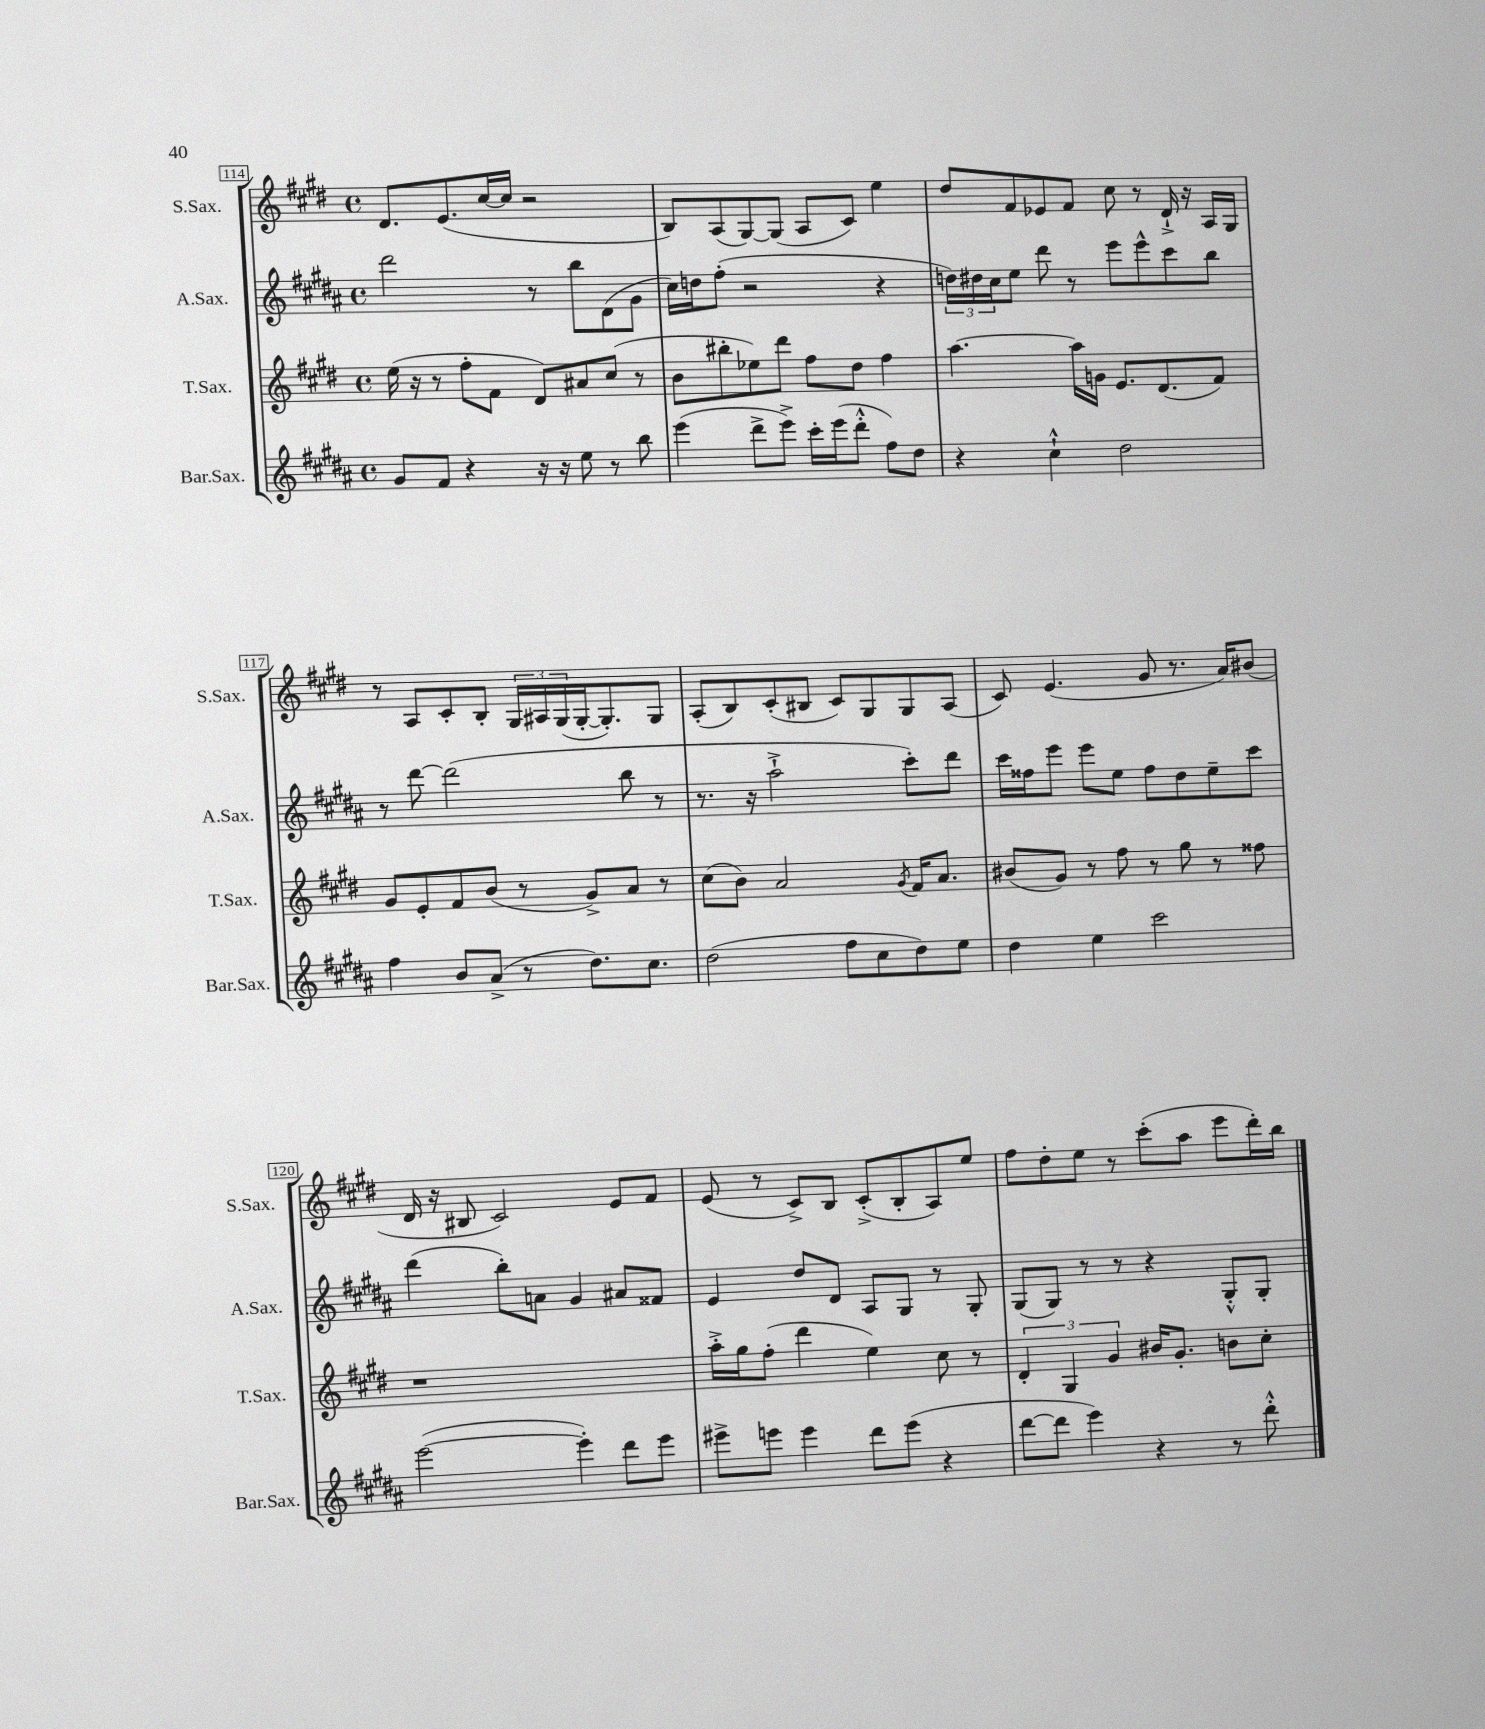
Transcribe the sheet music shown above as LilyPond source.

<<
\new StaffGroup <<
\new Staff = "s0" \with { instrumentName = "S.Sax." shortInstrumentName = "S.Sax." } {
    \clef treble \key e \major \defaultTimeSignature \time 4/4
    dis'8. e'8.( cis''16~ cis''16 r2 |
    b8) a8( gis8~) gis8( a8 cis'8) e''4 |
    dis''8 fis'8 ees'8 fis'8 cis''8 r8 dis'16-!-> r16 a16 gis16 |
    r8 a8 cis'8-. b8-. \tuplet 3/2 { gis16 ais16 gis16( } gis16~-. gis8.-.) gis8 |
    a8-.( b8) cis'8-.( bis8 cis'8) gis8 gis8 a8( |
    cis'8) e'4.( gis'8 r8. a'16) bis'8( |
    dis'16 r16 bis8 cis'2) e'8 fis'8 |
    e'8( r8 cis'8->) b8 cis'8-.->( b8-. a8) e''8 |
    fis''8 dis''8-. e''8 r8 cis'''8-.( a''8 e'''8 dis'''16-.) b''16 \bar "|." |
}
\new Staff = "s1" \with { instrumentName = "A.Sax." shortInstrumentName = "A.Sax." } {
    \clef treble \key b \major \defaultTimeSignature \time 4/4
    dis'''2 r8 b''8 dis'8( gis'8 |
    cis''16) d''16 fis''8-.( r2 r4 |
    \tuplet 3/2 { d''16) dis''16 cis''16 } e''8 dis'''8 r8 e'''8 e'''8-^ cis'''8 b''8 |
    r8 dis'''8~ dis'''2( b''8 r8 |
    r8. r16 ais''2-!-> cis'''8-.) dis'''8 |
    cis'''16 fisis''16 e'''8 e'''8 e''8 fisis''8 dis''8 e''8-- cis'''8 |
    dis'''4( b''8-.) a'8 gis'4 ais'8 fisis'8 |
    e'4 dis''8 dis'8 ais8 gis8 r8 gis8-. |
    gis8( gis8) r8 r8 r4 gis8-.-^ gis8-. \bar "|." |
}
\new Staff = "s2" \with { instrumentName = "T.Sax." shortInstrumentName = "T.Sax." } {
    \clef treble \key e \major \defaultTimeSignature \time 4/4
    e''16( r16 r8 fis''8-. fis'8 dis'8) ais'8 cis''8( r8 |
    b'8 bis''8-. ees''8) dis'''8 fis''8 dis''8 fis''4 |
    a''4.~ a''16 g'16 e'8. dis'8.( fis'8) |
    gis'8 e'8-. fis'8 b'8( r8 gis'8->) a'8 r8 |
    cis''8( b'8) a'2 \acciaccatura { gis'8 } fis'16 a'8. |
    bis'8( gis'8) r8 fis''8 r8 gis''8 r8 fisis''8 |
    r1 |
    a''16-.-> gis''16 fis''8-.( dis'''4 e''4) cis''8 r8 |
    \tuplet 3/2 { dis'4-. gis4 gis'4 } bis'16 gis'8.-. b'8 cis''8-. \bar "|." |
}
\new Staff = "s3" \with { instrumentName = "Bar.Sax." shortInstrumentName = "Bar.Sax." } {
    \clef treble \key b \major \defaultTimeSignature \time 4/4
    gis'8 fis'8 r4 r16 r16 e''8 r8 b''8 |
    e'''4( dis'''8-> e'''8->) cis'''16-. e'''16( dis'''8-.-^ fis''8) dis''8 |
    r4 cis''4-!-^ dis''2 |
    fis''4 b'8 ais'8->( r8 dis''8.) cis''8. |
    dis''2( fis''8 cis''8 dis''8) e''8 |
    dis''4 e''4 cis'''2 |
    e'''2~( e'''4-.) dis'''8 e'''8 |
    eis'''8-> e'''8 e'''4 dis'''8 e'''8( r4 |
    dis'''8~ dis'''8 e'''4) r4 r8 dis'''8-.-^ \bar "|." |
}
>>
>>
\layout { \context { \Score currentBarNumber = #114 \override BarNumber.stencil = #(make-stencil-boxer 0.1 0.3 ly:text-interface::print) } }
